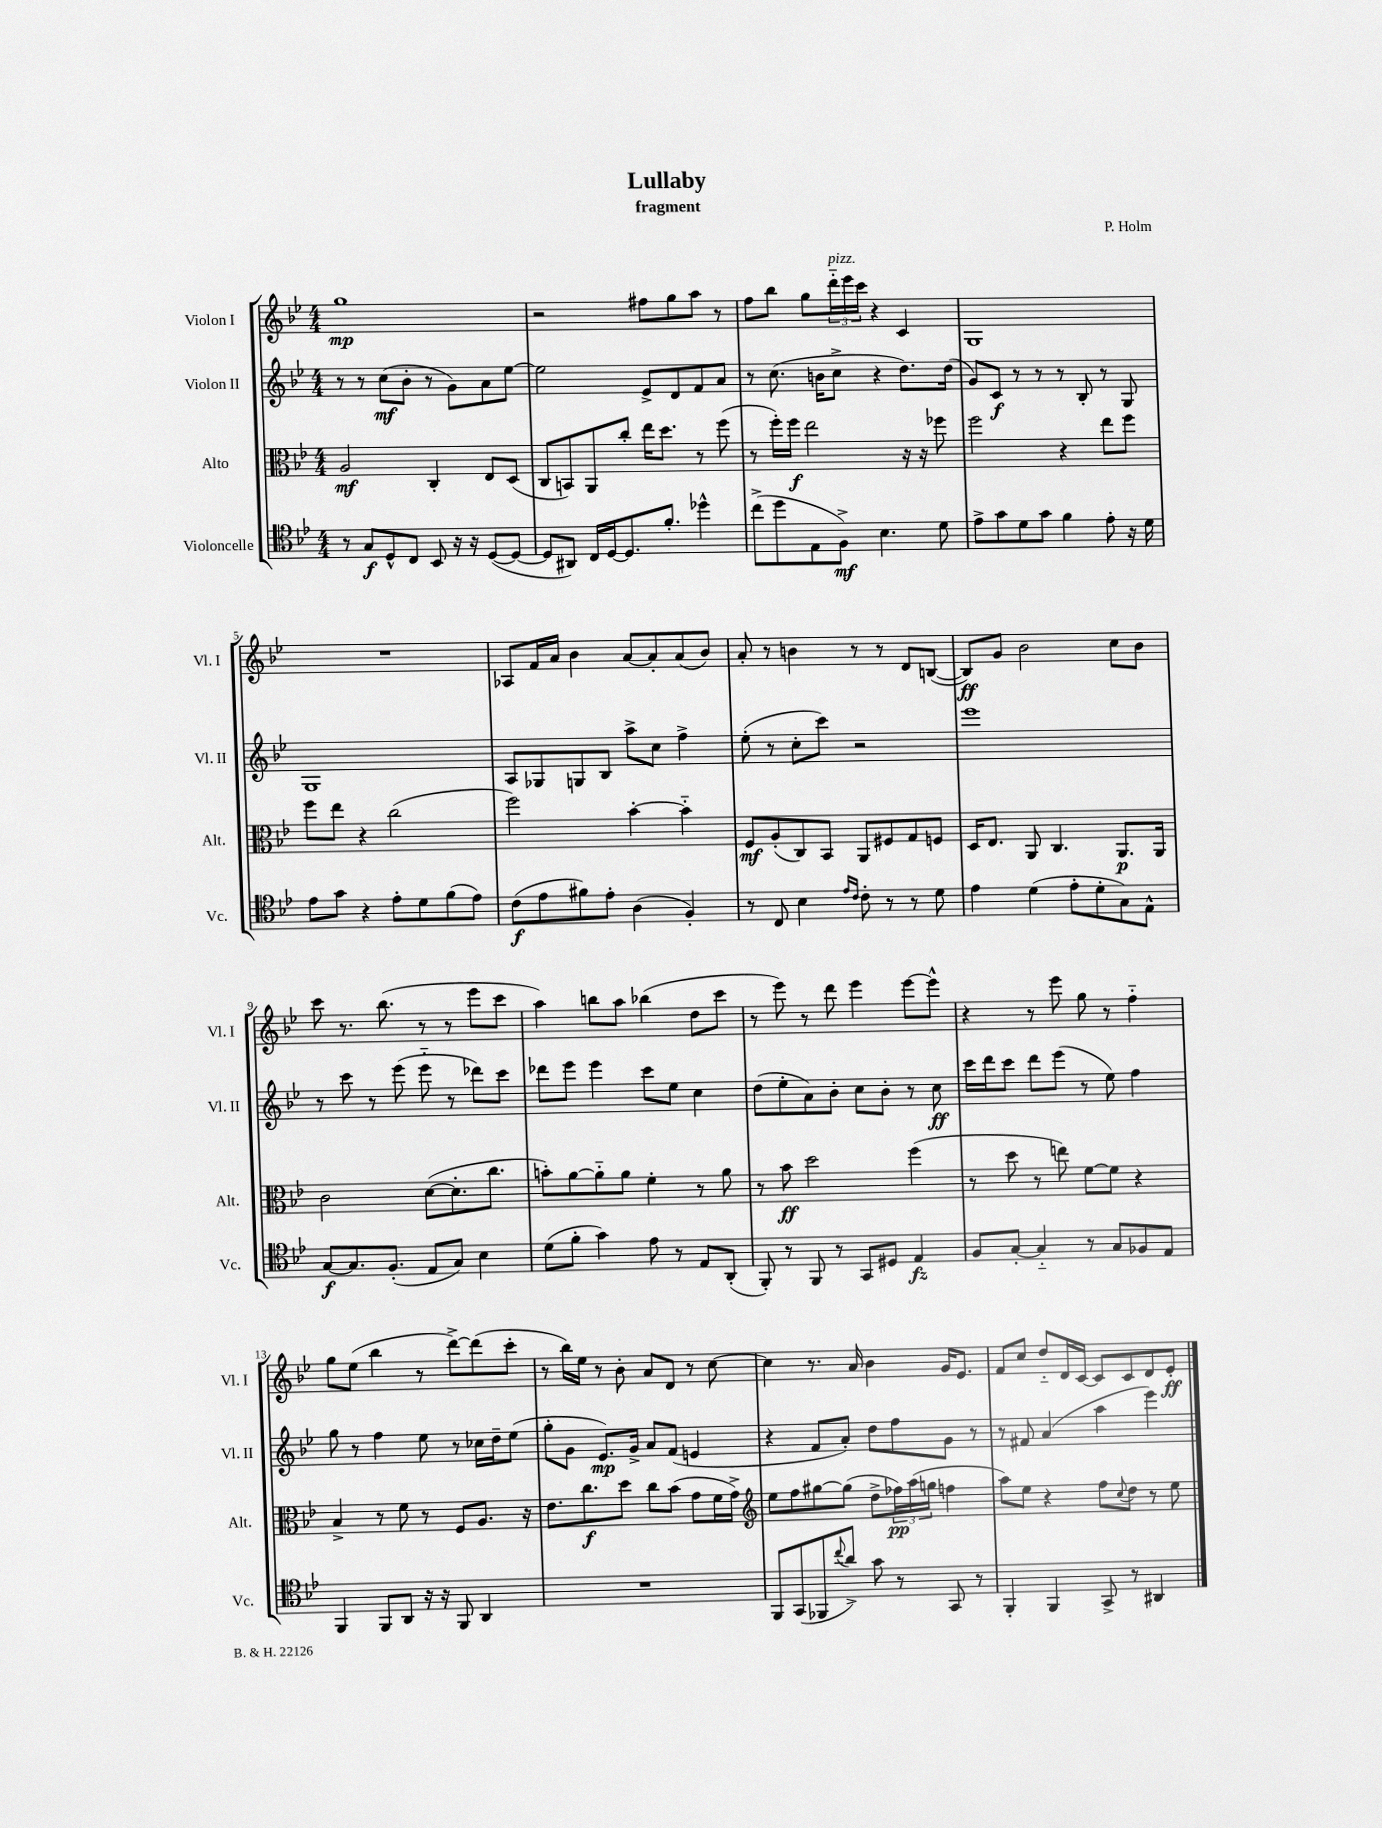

**kern	**dynam	**kern	**dynam	**kern	**dynam	**kern	**dynam
*part4	*part4	*part3	*part3	*part2	*part2	*part1	*part1
*staff4	*staff4	*staff3	*staff3	*staff2	*staff2	*staff1	*staff1
*I"Violoncelle	*	*I"Alto	*	*I"Violon II	*	*I"Violon I	*
*I'Vc.	*	*I'Alt.	*	*I'Vl. II	*	*I'Vl. I	*
*clefC4	*	*clefC3	*	*clefG2	*	*clefG2	*
*k[b-e-]	*	*k[b-e-]	*	*k[b-e-]	*	*k[b-e-]	*
*M4/4	*	*M4/4	*	*M4/4	*	*M4/4	*
=1	=1	=1	=1	=1	=1	=1	=1
8r	.	2A/	mf	8r	.	1gg	mp
8G/L	f	.	.	8r	.	.	.
8D^^/	.	.	.	(8cc\L	mf	.	.
8C/J	.	.	.	8b-'\J	.	.	.
8BB-/	.	4C'/	.	8r	.	.	.
16r	.	.	.	8g\L)	.	.	.
16r	.	.	.	.	.	.	.
([8D/L	.	8E-/L	.	8a\	.	.	.
8D/J_	.	(8D/J	.	[8ee-\J	.	.	.
=2	=2	=2	=2	=2	=2	=2	=2
8D/L]	.	8C/L	.	2ee-\]	.	2r	.
8AA#X/J)	.	8BBn/)	.	.	.	.	.
16C/LL	.	8AA/	.	.	.	.	.
[16D/J	.	.	.	.	.	.	.
8.D/]	.	8cc'/J	.	.	.	.	.
.	.	16ee-\KL	.	8e-^/L	.	8ff#X\L	.
8.f'/J	.	8.dd\J	.	.	.	.	.
.	.	.	.	8d/	.	8gg\	.
4dd-X^^\	.	8r	.	8f/	.	8aa\J	.
.	.	(8ff\	.	8a/J	.	8r	.
=3	=3	=3	=3	=3	=3	=3	=3
(8cc^\L	.	8r	.	8r	.	8ff\L	.
8dd\	.	16ff'\LL)	.	(8.cc\	.	8bb-\J	.
.	.	16ff\JJ	f	.	.	.	.
8E-\	.	2ee-\	.	.	.	8gg\L	.
.	.	.	.	16bn\KL	.	.	.
!	!	!	!	!	!	!LO:TX:a:i:t=pizz.	!
8F^\J)	mf	.	.	8cc^\J	.	24ddd\L	.
.	.	.	.	.	.	24eee-\	.
.	.	.	.	.	.	24ccc\JJ	.
4.B-\	.	.	.	4r	.	4r	.
.	.	16r	.	8.dd\L)	.	4c/	.
.	.	16r	.	.	.	.	.
8d\	.	8ff-X\	.	.	.	.	.
.	.	.	.	(16dd\Jk	.	.	.
=4	=4	=4	=4	=4	=4	=4	=4
8e-^\L	.	2ff\	.	8g/L)	.	1G	.
8g\	.	.	.	8c/J	f	.	.
8d\	.	.	.	8r	.	.	.
8g\J	.	.	.	8r	.	.	.
4f\	.	4r	.	8r	.	.	.
.	.	.	.	8B-'/	.	.	.
8e-'\	.	8ee-\L	.	8r	.	.	.
16r	.	8ff\J	.	8G/	.	.	.
16d\	.	.	.	.	.	.	.
!!LO:LB:g=z
=5	=5	=5	=5	=5	=5	=5	=5
8e-\L	.	8ff\L	.	1G	.	1r	.
8g\J	.	8ee-\J	.	.	.	.	.
4r	.	4r	.	.	.	.	.
8e-'\L	.	(2cc\	.	.	.	.	.
8d\	.	.	.	.	.	.	.
(8f\	.	.	.	.	.	.	.
8e-\J)	.	.	.	.	.	.	.
=6	=6	=6	=6	=6	=6	=6	=6
(8c\L	f	2ff\)	.	8A/L	.	8A-X/L	.
8e-\	.	.	.	8G-X/	.	16f/L	.
.	.	.	.	.	.	16a/JJ	.
8f#X\)	.	.	.	8Gn/	.	4b-\	.
8e-'\J	.	.	.	8B-/J	.	.	.
(4A\	.	[4b-'\	.	8aa^\L	.	[8a/L	.
.	.	.	.	8cc\J	.	8a'/]	.
4F'/)	.	4b-\]	.	4ff^\	.	(8a/	.
.	.	.	.	.	.	8b-/J)	.
=7	=7	=7	=7	=7	=7	=7	=7
8r	.	8F/L	mf	(8ee-'\	.	8a'/	.
8C/	.	(8A'/	.	8r	.	8r	.
4B-\	.	8C/)	.	8cc'\L	.	4bn\	.
.	.	8BB-/J	.	8ccc\J)	.	.	.
16qqe-/LL	.	.	.	.	.	.	.
16qqc/JJ	.	.	.	.	.	.	.
8c'\	.	8AA/L	.	2r	.	8r	.
8r	.	8F#X/	.	.	.	8r	.
8r	.	8G/	.	.	.	8d/L	.
8d\	.	8Fn/J	.	.	.	([8Bn/J	.
=8	=8	=8	=8	=8	=8	=8	=8
4e-\	.	16D/KL	.	1eee-	.	8B/L])	ff
.	.	8.E-/J	.	.	.	.	.
.	.	.	.	.	.	8g/J	.
(4d\	.	8AA/	.	.	.	2b-\	.
.	.	4.C/	.	.	.	.	.
8e-'\L	.	.	.	.	.	.	.
8d'\	.	.	.	.	.	.	.
8G\)	.	8.AA/L	p	.	.	8cc\L	.
8E-^^\J	.	.	.	.	.	8b-\J	.
.	.	16AA/Jk	.	.	.	.	.
!!LO:LB:g=z
=9	=9	=9	=9	=9	=9	=9	=9
[8G/L	f	2c\	.	8r	.	8ccc\	.
8.G/]	.	.	.	8ccc\	.	8.r	.
.	.	.	.	8r	.	.	.
(8.F'/J	.	.	.	.	.	(8.bb-\	.
.	.	.	.	(8eee-\	.	.	.
8E-/L	.	([8d\L	.	8eee-\	.	8r	.
8G/J)	.	8.d'\]	.	8r	.	8r	.
4B-\	.	.	.	8ddd-X\L)	.	8eee-\L	.
.	.	8.cc\J	.	.	.	.	.
.	.	.	.	8ccc\J	.	8ccc\J	.
=10	=10	=10	=10	=10	=10	=10	=10
(8d\L	.	8bn'\L)	.	8ddd-X\L	.	4aa\)	.
8f'\J	.	[8a\	.	8eee-\J	.	.	.
4g\)	.	8a\]	.	4eee-\	.	8bbn\L	.
.	.	8a\J	.	.	.	8aa\J	.
8e-\	.	4f'\	.	8ccc\L	.	(4bb-X\	.
8r	.	.	.	8ee-\J	.	.	.
8E-/L	.	8r	.	4cc\	.	8dd\L	.
(8AA'/J	.	8a\	.	.	.	8ccc\J	.
=11	=11	=11	=11	=11	=11	=11	=11
8FF'/)	.	8r	.	(8dd\L	.	8r	.
8r	.	8b-\	ff	8ee-'\	.	8eee-\)	.
8FF/	.	2dd\	.	8a\)	.	8r	.
8r	.	.	.	8b-'\J	.	8ddd\	.
8GG/L	.	.	.	8cc\L	.	4eee-\	.
8D#X/J	.	.	.	8b-'\J	.	.	.
4E-/	fz	(4ff\	.	8r	.	[8eee-\L	.
.	.	.	.	8cc\	ff	8eee-^^\J]	.
=12	=12	=12	=12	=12	=12	=12	=12
8F/L	.	8r	.	16ccc\LL	.	4r	.
.	.	.	.	16ddd\J	.	.	.
[8G'/J	.	8dd\	.	8ccc\J	.	.	.
4G/]	.	8r	.	8ddd\L	.	8r	.
.	.	8een\)	.	(8eee-\J	.	8eee-\	.
8r	.	[8f\L	.	8r	.	8gg\	.
8G/L	.	8f\J]	.	8ee-\)	.	8r	.
8F-X/	.	4r	.	4ff\	.	4ff\	.
8E-/J	.	.	.	.	.	.	.
!!LO:LB:g=z
=13	=13	=13	=13	=13	=13	=13	=13
4FF/	.	4B-^/	.	8gg\	.	8gg\L	.
.	.	.	.	8r	.	(8ee-\J	.
8FF/L	.	8r	.	4ff\	.	4bb-\	.
8AA/J	.	8f\	.	.	.	.	.
16r	.	8r	.	8ee-\	.	8r	.
16r	.	.	.	.	.	.	.
8FF/	.	8F/L	.	8r	.	[8ddd^\L)	.
4AA/	.	8.A/J	.	16cc-X\LL	.	(8ddd\]	.
.	.	.	.	16dd~\J	.	.	.
.	.	.	.	(8ee-\J	.	8ccc'\J	.
.	.	16r	.	.	.	.	.
=14	=14	=14	=14	=14	=14	=14	=14
1r	.	8.e-\L	.	8gg'\L	.	8r	.
.	.	.	.	8g\J	.	16bb-\LL)	.
.	.	8.cc\	f	.	.	16ee-\JJ	.
.	.	.	.	8.e-/L)	mp	8r	.
.	.	8dd\J	.	.	.	8b-'\	.
.	.	.	.	16g^/Jk	.	.	.
.	.	8cc\L	.	8a/L	.	8a/L	.
.	.	(8b-\J	.	(8f/J	.	8d/J	.
.	.	8g\L	.	4en/	.	8r	.
.	.	16f\L	.	.	.	[8cc\	.
.	.	16g^\JJ)	.	.	.	.	.
=15	=15	=15	=15	=15	=15	=15	=15
*	*	*clefG2	*	*	*	*	*
8FF/L	.	8ee-\L	.	4r	.	4cc\]	.
(8GG/	.	8ff\	.	.	.	.	.
8FF-X/	.	[8gg#X\	.	8f/L	.	8.r	.
8qqcc/	.	.	.	.	.	.	.
8a^/J)	.	(8gg#\J]	.	8a'/J)	.	.	.
.	.	.	.	.	.	16a/	.
8g\	.	8dd^\L	.	8dd\L	.	4b-\	.
8r	.	24ff-X\L)	pp	8ff\	.	.	.
.	.	(24aa\	.	.	.	.	.
.	.	24ggn\JJ	.	.	.	.	.
8GG/	.	4ffn\	.	8g\J	.	16g/KL	.
.	.	.	.	.	.	8.e-/J	.
8r	.	.	.	8r	.	.	.
=16	=16	=16	=16	=16	=16	=16	=16
4FF'/	.	8aa\L)	.	8r	.	8f/L	.
.	.	8ee-\J	.	8f#X/	.	8cc/J	.
4FF/	.	4r	.	(4a/	.	8dd/L	.
.	.	.	.	.	.	16d/L	.
.	.	.	.	.	.	[16c/JJ	.
8GG^/	.	8ff\L	.	4aa\	.	8c/L]	.
.	.	8qqcc/	.	.	.	.	.
8r	.	8dd\J	.	.	.	8c/	.
4AA#X/	.	8r	.	4eee-\)	.	8d/	.
.	.	8ee-\	.	.	.	8e-'/J	ff
==	==	==	==	==	==	==	==
*-	*-	*-	*-	*-	*-	*-	*-
